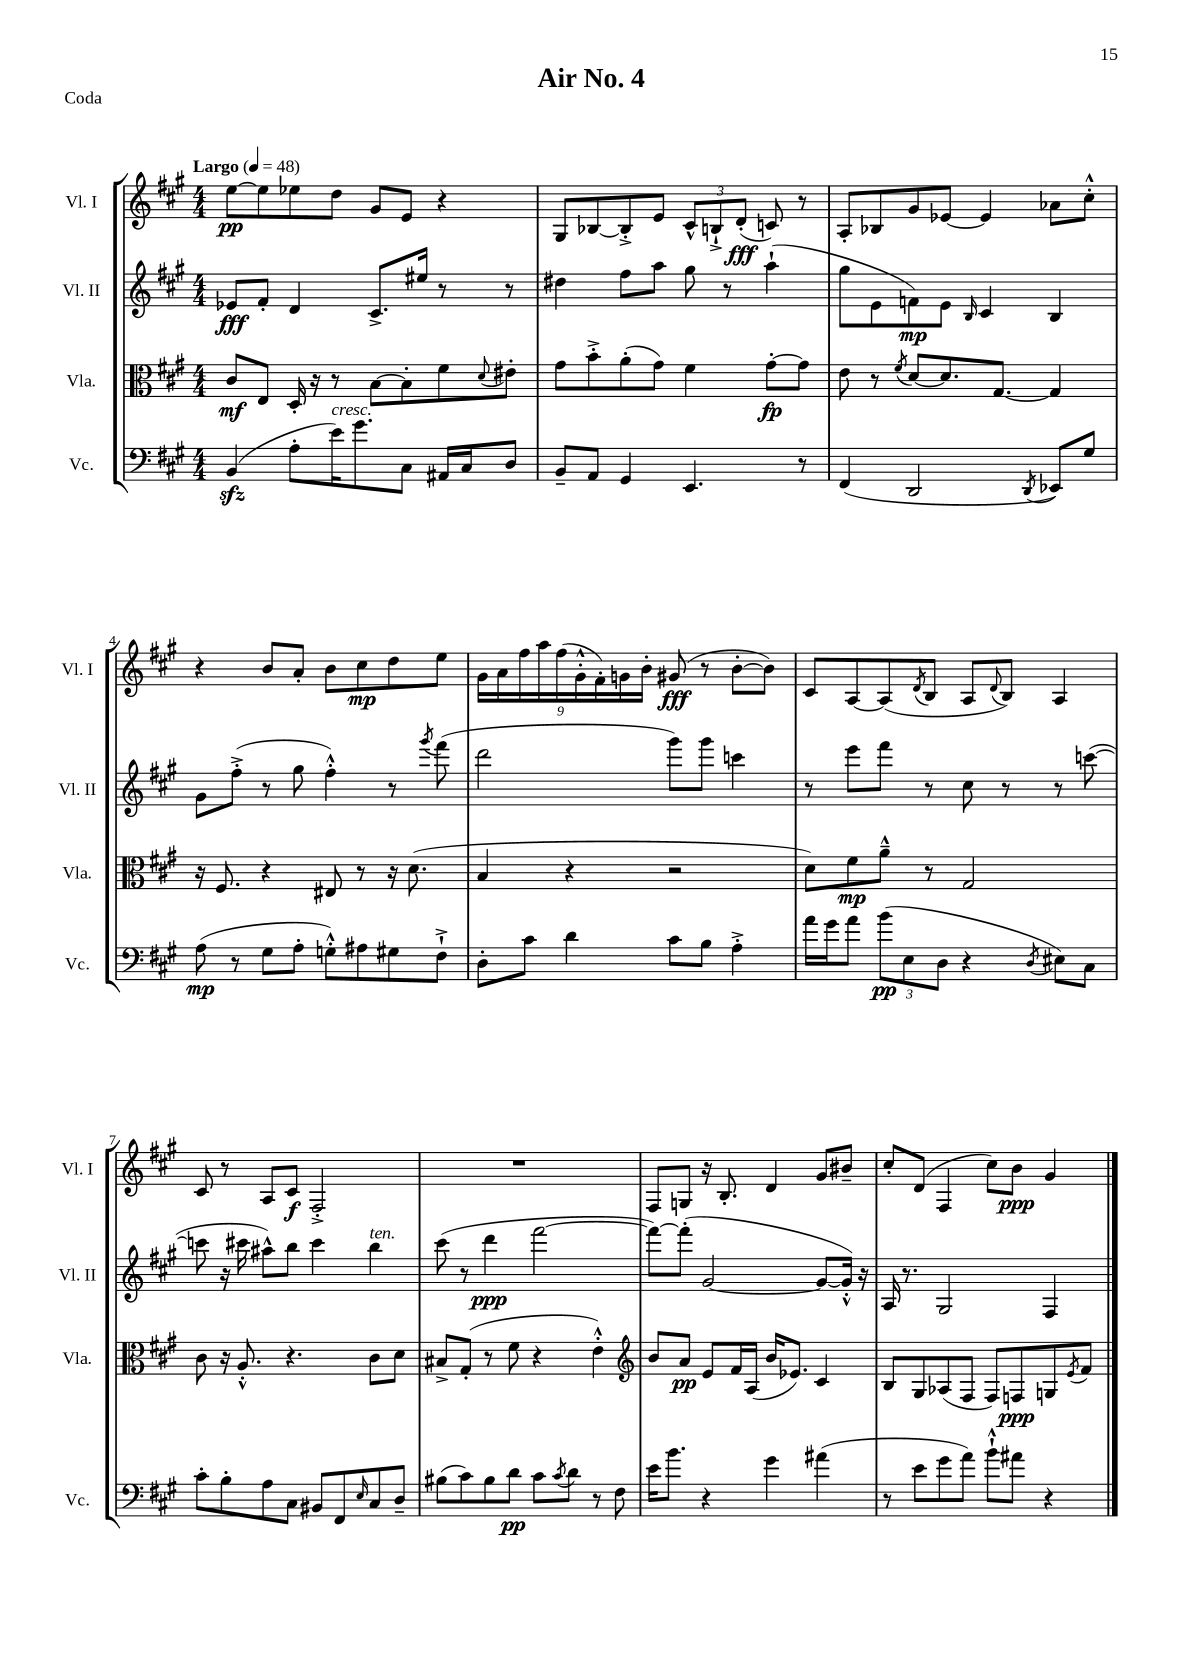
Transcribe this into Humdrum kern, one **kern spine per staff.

**kern	**kern	**kern	**kern
*staff4	*staff3	*staff2	*staff1
*clefF4	*clefC3	*clefG2	*clefG2
*k[f#c#g#]	*k[f#c#g#]	*k[f#c#g#]	*k[f#c#g#]
*M4/4	*M4/4	*M4/4	*M4/4
*MM48	*MM48	*MM48	*MM48
(4BB	8c#	8e-	[8ee
.	8E	8f#'	8ee]
8A'	16D'	4d	8ee-
.	16r	.	.
16e)	8r	.	8dd
8.g#	.	.	.
.	[8B	8.c#^	8g#
8C#	8B']	.	8e
.	.	16ee#	.
16AA#	8f#	8r	4r
16C#	.	.	.
.	8qqd	.	.
8D	8e#'	8r	.
=	=	=	=
8BB~	8g#	4dd#	8G#
8AA	8b'^	.	[8B-
4GG#	(8a'	8ff#	8B-'^]
.	8g#)	8aa	8e
4.EE	4f#	8gg#	12c#^^
.	.	.	12B`^
.	.	8r	.
.	.	.	(12d'
.	[8g#'	(4aa`	8c)
8r	8g#]	.	8r
=	=	=	=
(4FF#	8e	8gg#	8A'
.	8r	8e	8B-
.	8qf#	.	.
2DD	[8d	8f)	8g#
.	8.d]	8e	[8e-
.	.	16qqB	.
.	.	4c#	4e-]
.	[8.G#	.	.
8qDD	.	.	.
8EE-)	4G#]	4B	8a-
8G#	.	.	8cc#'^^
=	=	=	=
(8A	16r	8g#	4r
.	8.F#	.	.
8r	.	(8ff#'^	.
8G#	4r	8r	8b
8A'	.	8gg#	8a'
8G'^^)	8E#	4ff#'^^)	8b
8A#	8r	.	8cc#
8G#	16r	8r	8dd
.	(8.d	.	.
.	.	8qggg#	.
8F#`^	.	(8fff#	8ee
=	=	=	=
8D'	4B	2ddd	18g#
.	.	.	18a
.	.	.	18ff#
8c#	.	.	.
.	.	.	18aa
.	.	.	(18ff#
4d	4r	.	.
.	.	.	18g#'^^
.	.	.	18f#')
.	.	.	18g
.	.	.	18b'
8c#	2r	8ggg#)	(8g#
8B	.	8ggg#	8r
4A'^	.	4ccc	[8b'
.	.	.	8b])
=	=	=	=
16a	8d)	8r	8c#
16g#	.	.	.
8a	8f#	8eee	[8A
(12b	8a~^^	8fff#	(8A]
12E	.	.	.
.	.	.	8qd
.	8r	8r	8B
12D	.	.	.
4r	2G#	8cc#	8A
.	.	.	8qqd
.	.	8r	8B)
8qD	.	.	.
8E#)	.	8r	4A
8C#	.	([8ccc	.
=	=	=	=
8c#'	8c#	8ccc]	8c#
8B'	16r	16r	8r
.	8.A'^^	16ccc#	.
8A	.	8aa#^^)	8A
8C#	4.r	8bb	8c#
8BB#	.	4ccc#	2F#'^
8FF#	.	.	.
16qqE	.	.	.
8C#	8c#	4bb	.
8D~	8d	.	.
=	=	=	=
(8B#	8B#^	(8ccc#	1r
8c#)	(8G#'	8r	.
8B#	8r	4ddd	.
8d	8f#	.	.
8c#	4r	[2fff#	.
8qc#	.	.	.
8d	.	.	.
8r	4e'^^)	.	.
8F#	.	.	.
=	=	=	=
*	*clefG2	*	*
16e	8b	8fff#_)	8F#
8.b	.	.	.
.	8a	(8fff#']	8G
4r	8e	[2g#	16r
.	.	.	8.B'
.	16f#	.	.
.	(16A	.	.
4g#	16b	.	4d
.	8.e-)	.	.
(4a#	4c#	8g#_	8g#
.	.	16g#'^^])	8b#~
.	.	16r	.
=	=	=	=
8r	8B	16A	8cc#'
.	.	8.r	.
8e	8G#	.	(8d
8g#	(8A-	2G#	4F#
8a)	8F#	.	.
8b`^^	8F#)	.	8cc#)
8a#	8F	.	8b
4r	8G	4F#	4g#
.	8qe	.	.
.	8f#	.	.
==	==	==	==
*-	*-	*-	*-
